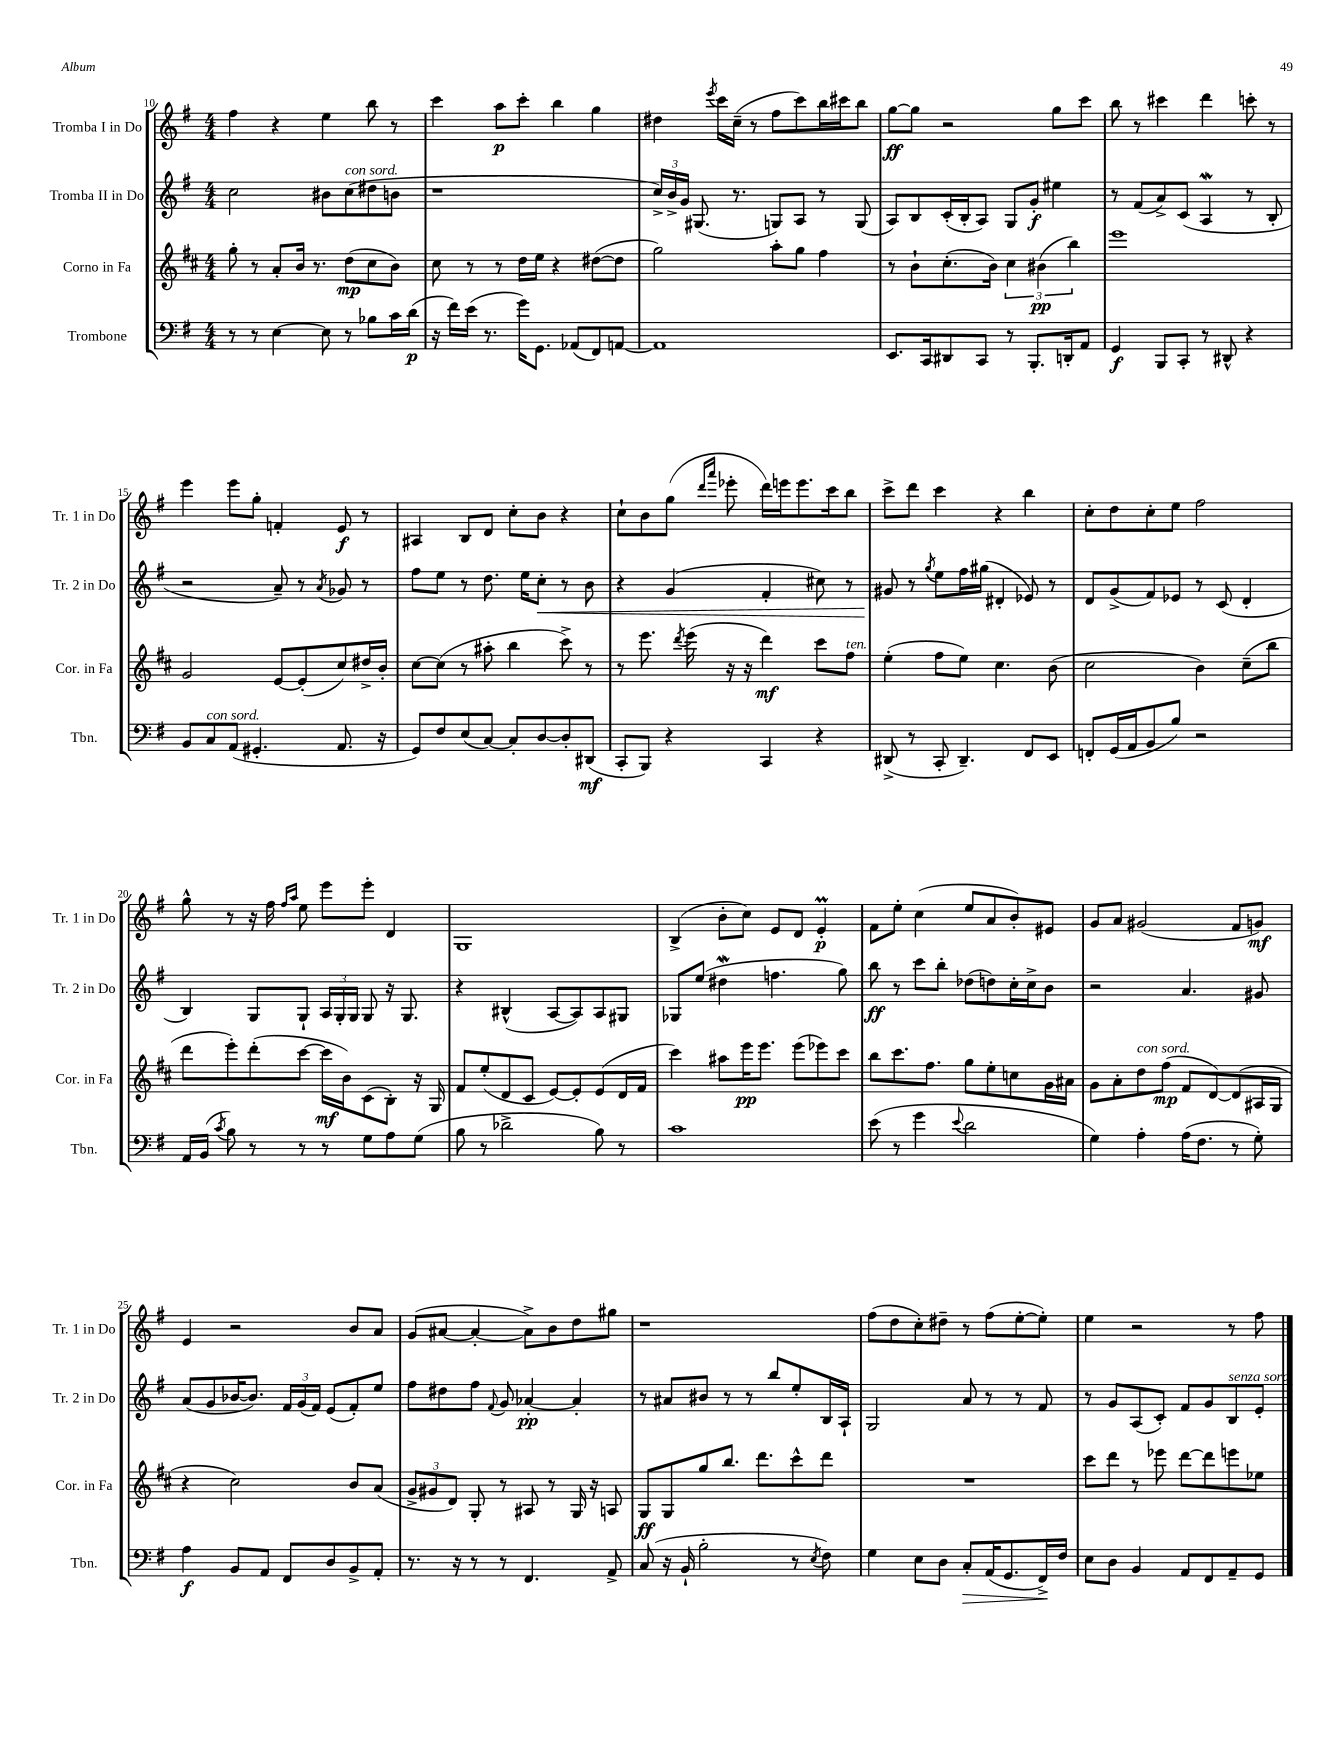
<<
\new StaffGroup <<
\new Staff = "s0" \with { instrumentName = "Tromba I in Do" shortInstrumentName = "Tr. 1 in Do" } {
    \clef treble \key g \major \numericTimeSignature \time 4/4
    \autoBeamOff fis''4 r4 e''4 b''8 r8 |
    c'''4 a''8[\p c'''8]-. b''4 g''4 |
    dis''4 \acciaccatura { e'''8 } c'''16[ c''16]--( r8 fis''8[ c'''8) b''16 cis'''16 b''8] |
    g''8[~\ff g''8] r2 g''8[ c'''8] |
    b''8 r8 cis'''4 d'''4 c'''8-. r8 |
    e'''4 e'''8[ g''8]-. f'4-. e'8\f r8 |
    ais4 b8[ d'8] c''8[-. b'8] r4 |
    c''8[-! b'8 g''8]( \grace { d'''16[ a'''16] } ees'''8-. d'''16[) e'''16 e'''8. c'''16 b''8] |
    c'''8[-> d'''8] c'''4 r4 b''4 |
    c''8[-. d''8 c''8-. e''8] fis''2 |
    g''8-^ r8 r16 fis''16 \grace { fis''16[ a''16] } e''8 e'''8[ e'''8]-. d'4 |
    g1 |
    b4->( b'8[-. c''8]) e'8[ d'8] e'4-.\prall\p |
    fis'8[ e''8]-. c''4( e''8[ a'8 b'8-.) eis'8] |
    g'8[ a'8] gis'2( fis'8[ g'8]\mf) |
    e'4 r2 b'8[ a'8] |
    g'8[( ais'8]~ ais'4~-. ais'8[->) b'8 d''8 gis''8] |
    r1 |
    fis''8[( d''8 c''8-.) dis''8]-- r8 fis''8[( e''8~-. e''8]-.) |
    e''4 r2 r8 fis''8 \bar "|." |
}
\new Staff = "s1" \with { instrumentName = "Tromba II in Do" shortInstrumentName = "Tr. 2 in Do" } {
    \clef treble \key g \major \numericTimeSignature \time 4/4
    \autoBeamOff c''2 bis'8[ c''8^\markup { \italic "con sord." }( dis''8 b'8] |
    r1 |
    \tuplet 3/2 { c''16[->) b'16-> g'16] } gis8.( r8. g8[) a8] r8 g8( |
    a8[) b8 c'16-.( b16-. a8]) g8[ g'8]-.\f eis''4 |
    r8 fis'8[( a'8->) c'8]( a4\mordent r8 b8-. |
    r2 a'8--) r8 \acciaccatura { a'8 } ges'8 r8 |
    fis''8[ e''8] r8 d''8. e''16[ c''8]-.\< r8 b'8 |
    r4 g'4( fis'4-. cis''8) r8 |
    gis'8\! r8 \acciaccatura { g''8 } e''8[ fis''16 gis''16]( dis'4-. ees'8) r8 |
    d'8[ g'8->( fis'8) ees'8] r8 c'8( d'4-. |
    b4) g8[ g8]-! \tuplet 3/2 { a16[ g16-. g16] } g8 r16 g8. |
    r4 bis4-^( a8[~ a8) a8 gis8] |
    ges8[ e''8]( dis''4\mordent f''4. g''8) |
    b''8\ff r8 c'''8[ b''8]-. des''8[( d''8) c''16-. c''16-> b'8] |
    r2 a'4. gis'8 |
    a'8[( g'8 bes'16~ bes'8.]) \tuplet 3/2 { fis'16[ g'16( fis'16]) } e'8[( fis'8-.) e''8] |
    fis''8[ dis''8 fis''8] \appoggiatura { fis'8 } g'8 aes'4~-.\pp aes'4-. |
    r8 ais'8[ bis'8] r8 r8 b''8[ e''8-. b16 a16]-! |
    g2 a'8 r8 r8 fis'8 |
    r8 g'8[ a8( c'8]-.) fis'8[ g'8 b8^\markup { \italic "senza sord." } e'8]-. \bar "|." |
}
\new Staff = "s2" \with { instrumentName = "Corno in Fa" shortInstrumentName = "Cor. in Fa" } {
    \clef treble \key d \major \numericTimeSignature \time 4/4
    \autoBeamOff g''8-. r8 a'8[-. b'16] r8. d''8[\mp( cis''8 b'8]) |
    cis''8 r8 r8 d''16[ e''16] r4 dis''8[~( dis''8] |
    g''2) a''8[-. g''8] fis''4 |
    r8 b'8[-! cis''8.-.( b'16]) \tuplet 3/2 { cis''4 bis'4\pp( b''4) } |
    e'''1 |
    g'2 e'8[~ e'8-.( cis''8) dis''16-> b'16]-. |
    cis''8[~ cis''8]( r8 ais''8-. b''4 cis'''8->) r8 |
    r8 e'''8. \acciaccatura { d'''8 } e'''16( r16 r16 d'''4\mf) cis'''8[ fis''8]^\markup { \italic "ten." } |
    e''4-.( fis''8[ e''8]) cis''4. b'8( |
    cis''2 b'4) cis''8[--( b''8] |
    d'''8[ e'''8-.) d'''8-.( cis'''8]~ cis'''16[\mf b'16) cis'8( b8]-.) r16 g16 |
    fis'8[ e''8-.( d'8 cis'8] e'8[~) e'8-. e'8( d'16 fis'16] |
    cis'''4) ais''8[ e'''16\pp e'''8.] e'''8[( ees'''8) cis'''8] |
    b''8[ cis'''8. fis''8.] g''8[ e''8-. c''8 g'16 ais'16] |
    g'8[ a'8-. d''8^\markup { \italic "con sord." } fis''8]\mp( fis'8[ d'8~) d'8( ais16 g16] |
    r4 cis''2) b'8[ a'8]( |
    \tuplet 3/2 { g'8[-> gis'8 d'8]) } g8-. r8 ais8 r8 g16 r16 a8 |
    g8[\ff g8 g''8 b''8.] d'''8.[ cis'''8-^ d'''8] |
    R1 |
    cis'''8[ d'''8] r8 ees'''8 d'''8[~ d'''8 e'''8 ees''8] \bar "|." |
}
\new Staff = "s3" \with { instrumentName = "Trombone" shortInstrumentName = "Tbn." } {
    \clef bass \key g \major \numericTimeSignature \time 4/4
    \autoBeamOff r8 r8 e4~ e8 r8 bes8[ c'16 d'16]\p( |
    r16 fis'16[) e'16]( r8. g'16[) g,8.] aes,8[( fis,8) a,8]~ |
    a,1 |
    e,8.[ c,16 dis,8 c,8] r8 b,,8.[-. d,16-. a,8] |
    g,4\f b,,8[ c,8]-. r8 dis,8-^ r4 |
    b,8[ c8^\markup { \italic "con sord." } a,8]( gis,4.-. a,8. r16 |
    g,8[) fis8 e8( c8]~) c8[-. d8~ d8-. dis,8]\mf( |
    c,8[-. b,,8]) r4 c,4 r4 |
    dis,8->( r8 c,8-. dis,4.--) fis,8[ e,8] |
    f,8[-. g,16( a,16 b,8 b8]) r2 |
    a,16[ b,16]( \acciaccatura { c'8 } b8) r8 r8 r8 g8[ a8 g8]( |
    b8 r8 des'2-> b8) r8 |
    c'1 |
    e'8( r8 g'4 \appoggiatura { e'8 } d'2 |
    g4) a4-. a16[( fis8.] r8 g8-.) |
    a4\f b,8[ a,8] fis,8[ d8 b,8-> a,8]-. |
    r8. r16 r8 r8 fis,4. a,8-> |
    c8( r16 b,16-! b2-. r8 \acciaccatura { e8 } fis8) |
    g4 e8[ d8] c8[-.\> a,16( g,8. fis,16->\!) fis16] |
    e8[ d8] b,4 a,8[ fis,8 a,8-- g,8] \bar "|." |
}
>>
>>
\layout { \context { \Score currentBarNumber = #10 } }
